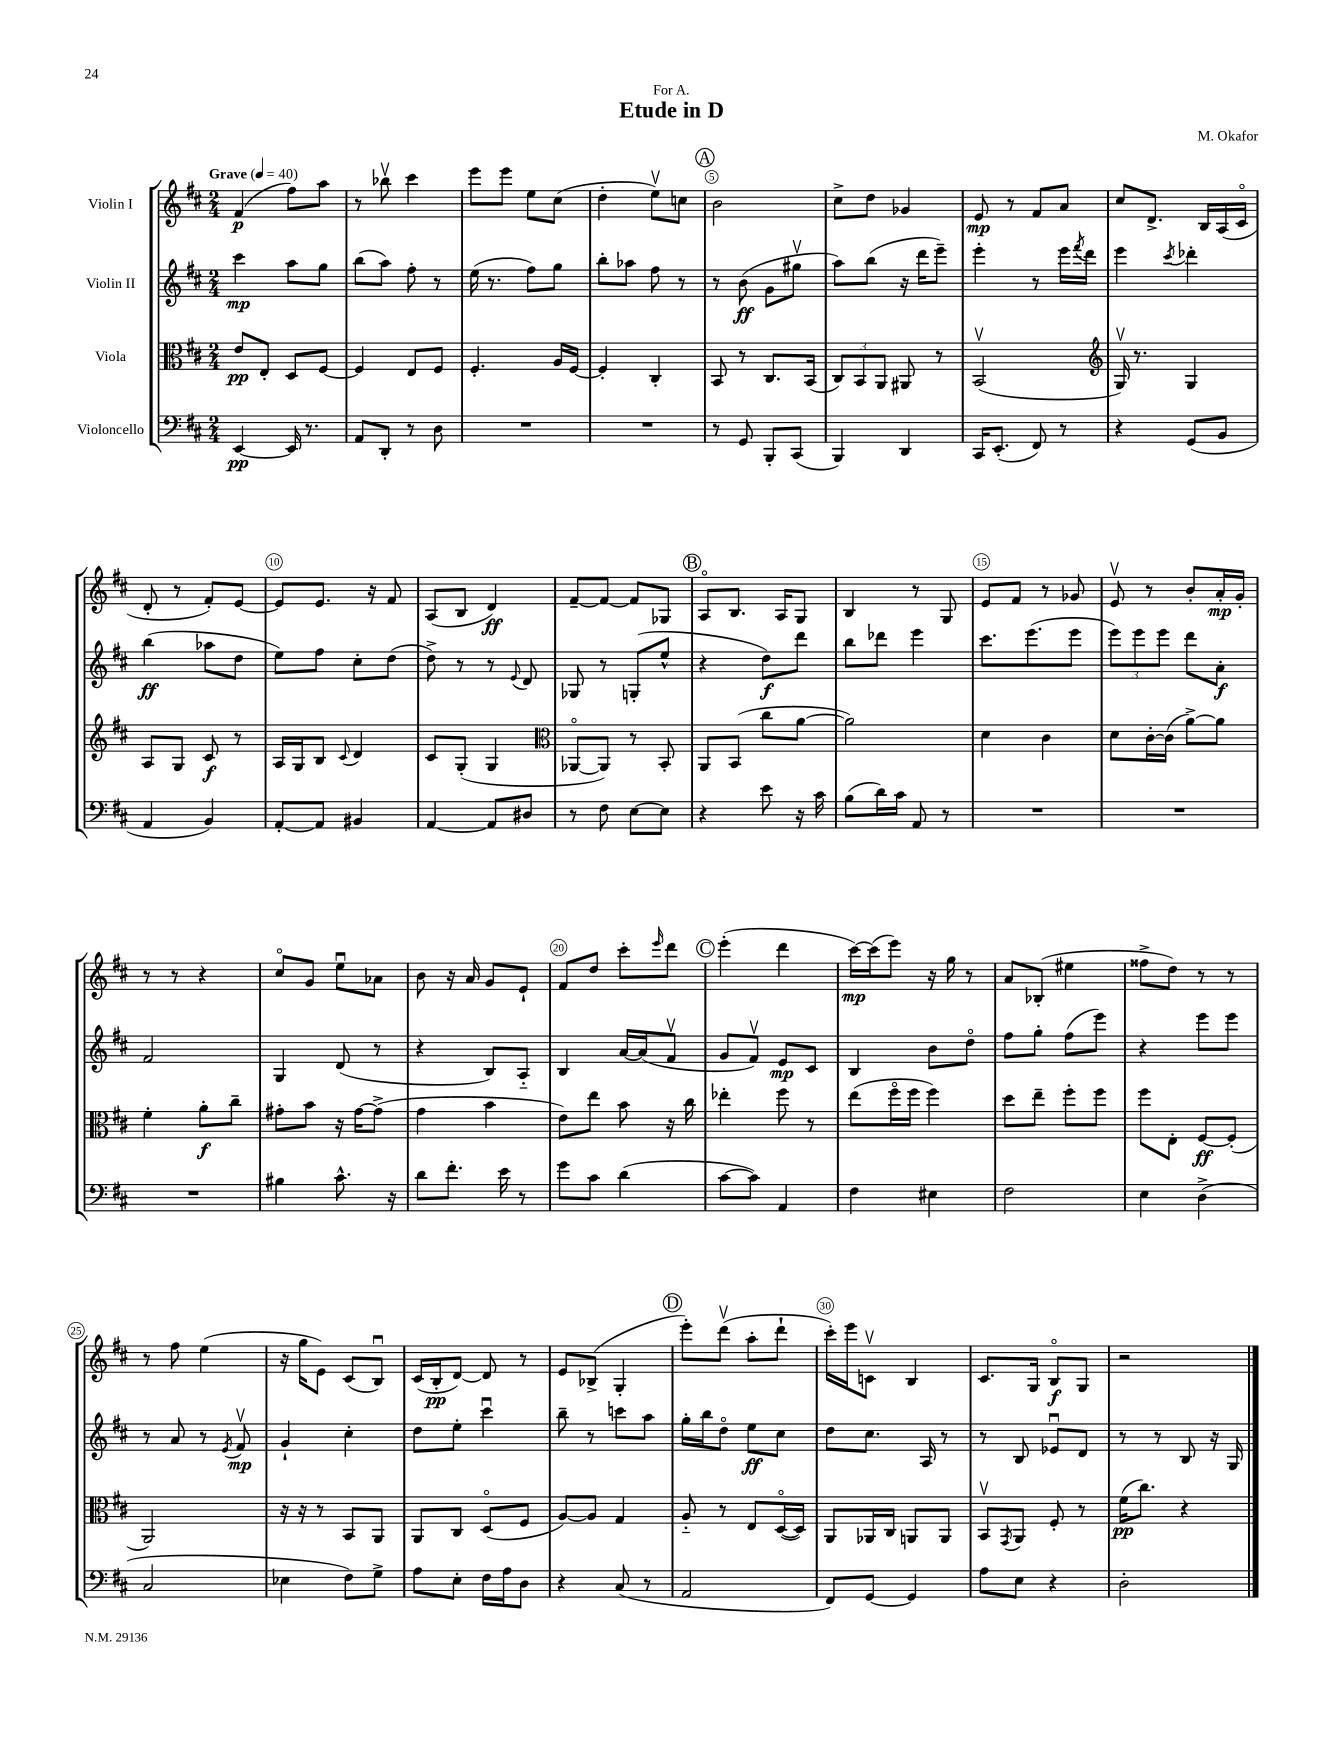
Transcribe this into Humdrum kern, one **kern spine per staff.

**kern	**kern	**kern	**kern
*staff4	*staff3	*staff2	*staff1
*clefF4	*clefC3	*clefG2	*clefG2
*k[f#c#]	*k[f#c#]	*k[f#c#]	*k[f#c#]
*M2/4	*M2/4	*M2/4	*M2/4
*MM40	*MM40	*MM40	*MM40
[4EE	8e	4ccc#	(4f#
.	8E'	.	.
16EE]	8D	8aa	8ff#)
8.r	.	.	.
.	[8F#	8gg	8aa
=	=	=	=
8AA	4F#]	(8bb	8r
8DD'	.	8aa)	8bb-v
8r	8E	8ff#'	4ccc#
8D	8F#	8r	.
=	=	=	=
2r	4.F#'	(16ee	8eee
.	.	8.r	.
.	.	.	8eee
.	.	8ff#)	8ee
.	16A	8gg	(8cc#
.	[16F#	.	.
=	=	=	=
2r	4F#']	8bb'	4dd'
.	.	8aa-	.
.	4C#'	8ff#	8eev)
.	.	8r	8cc
=	=	=	=
8r	8BB	8r	2b
8GG	8r	(8b	.
8BBB'	8.C#	8g	.
(8CC#	.	8gg#v	.
.	(16BB	.	.
=	=	=	=
4BBB)	12C#)	8aa)	8cc#^
.	12BB	.	.
.	.	(8bb	8dd
.	12AA	.	.
4DD	8AA#	16r	4g-
.	.	16ddd	.
.	8r	8eee~)	.
=	=	=	=
16CC#	(2BBv	4eee'	8e
(8.EE'	.	.	.
.	.	.	8r
8FF#)	.	8r	8f#
8r	.	16eee	8a
.	.	8qfff#	.
.	.	16ddd	.
=	=	=	=
*	*clefG2	*	*
4r	16Gv)	4eee	8cc#
.	8.r	.	.
.	.	.	8.d^
.	.	8qccc#	.
(8GG	4G	4ddd-'	.
.	.	.	16B
8BB	.	.	(16A
.	.	.	16c#o
=	=	=	=
4AA	8A	(4bb	8d'
.	8G	.	8r
4BB)	8c#	8aa-	8f#')
.	8r	8dd	[8e
=	=	=	=
[8AA'	16A	8ee)	8e]
.	16G	.	.
8AA]	8B	8ff#	8.e
.	8qqc#	.	.
4BB#	4d	8cc#'	.
.	.	.	16r
.	.	(8dd	8f#
=	=	=	=
[4AA	8c#	8dd^)	(8A
.	(8G'	8r	8B
8AA]	4G	8r	4d)
.	.	8qqe	.
8D#	.	8d	.
=	=	=	=
*	*clefC3	*	*
8r	[8AA-o	8G-	[8f#~
8F#	8AA-])	8r	8f#_
[8E	8r	(8G'	8f#]
8E]	8BB'	8ee^^	8G-
=	=	=	=
4r	8AA	4r	8Ao
.	(8BB	.	8.B
8e	8cc#	8dd)	.
.	.	.	16A
16r	[8a	8ddd	8G
16c#	.	.	.
=	=	=	=
(8B	2a])	8bb	4B
16d)	.	8ddd-	.
16c#	.	.	.
8AA	.	4eee	8r
8r	.	.	8G
=	=	=	=
2r	4d	8.ccc#	8e
.	.	.	8f#
.	.	(8.eee	.
.	4c#	.	8r
.	.	8eee	8g-
=	=	=	=
2r	8d	12eee)	8ev
.	.	12eee	.
.	[16c#'	.	8r
.	.	12eee	.
.	(16c#]	.	.
.	[8a^)	8ddd	8b'
.	8a]	8a'	16a'
.	.	.	16g'
=	=	=	=
2r	4f#'	2f#	8r
.	.	.	8r
.	8a'	.	4r
.	8cc#~	.	.
=	=	=	=
4B#	8g#'	4G	8cc#o
.	8b	.	8g
8.c#^^	16r	(8d	8eeu
.	[16g#	.	.
.	(8g#^]	8r	8a-
16r	.	.	.
=	=	=	=
8d	4g	4r	8b
8.f#'	.	.	16r
.	.	.	16a
.	4b	8B)	8g
16e	.	.	.
8r	.	8A'~	8e`
=	=	=	=
8g	8e)	4B	8f#
8c#	8ee	.	8dd
(4d	8b	[16a	8ccc#'
.	.	(16a]	.
.	.	.	16qqeee
.	16r	8f#v	8ddd
.	16cc#	.	.
=	=	=	=
[8c#	4ee-'	8g	(4eee'
8c#])	.	8f#v)	.
4AA	8ff#	8e	4ddd
.	8r	8c#	.
=	=	=	=
4F#	(8ee	4B	[16ccc#)
.	.	.	(16ccc#]
.	16ff#o	.	8eee)
.	16ff#	.	.
4E#	4ff#)	8b	16r
.	.	.	16gg
.	.	8ddo	8r
=	=	=	=
2F#	8dd	8ff#	8a
.	8ee~	8gg'	(8B-'
.	8ff#'	(8ff#	4ee#
.	8ff#	8eee)	.
=	=	=	=
4E	8ff#	4r	8ff##^
.	8E'	.	8dd)
(4D^	[8F#	8eee	8r
.	(8F#']	8eee	8r
=	=	=	=
2C#	2AA)	8r	8r
.	.	8a	8ff#
.	.	8r	(4ee
.	.	8qe	.
.	.	8f#v	.
=	=	=	=
4E-	16r	4g`	16r
.	16r	.	16gg
.	8r	.	8e)
8F#)	8BB	4cc#'	(8c#
8G^	8AA	.	8Bu)
=	=	=	=
8A	8AA	8dd	(16c#
.	.	.	16B'
8E'	8C#	8ee'	[8d)
16F#	(8Do	4ccc#u	8d]
16A	.	.	.
8D	8F#	.	8r
=	=	=	=
4r	[8A)	8bb~	8e
.	8A]	8r	(8B-^
(8C#	4G	8ccc	4G'
8r	.	8aa	.
=	=	=	=
2AA	8A'~	16gg'	8eee')
.	.	16bb	.
.	8r	8ddo	(8dddv
.	8E	8ee	8aa'
.	([16Do	8cc#	8ddd`
.	16D])	.	.
=	=	=	=
8FF#)	8AA	8dd	16ccc#')
.	.	.	16eee
[8GG	16AA-	8.cc#	8cv
.	16C#	.	.
4GG]	8AA	.	4B
.	.	16A	.
.	8AA	8r	.
=	=	=	=
8A	8BBv	8r	8.c#
.	8qGG	.	.
8E	8AA	8B	.
.	.	.	16G
4r	8F#'	8e-u	8Bo
.	8r	8d	8G
=	=	=	=
2D'	(16f#	8r	2r
.	8.cc#)	.	.
.	.	8r	.
.	4r	8B	.
.	.	16r	.
.	.	16G	.
==	==	==	==
*-	*-	*-	*-
